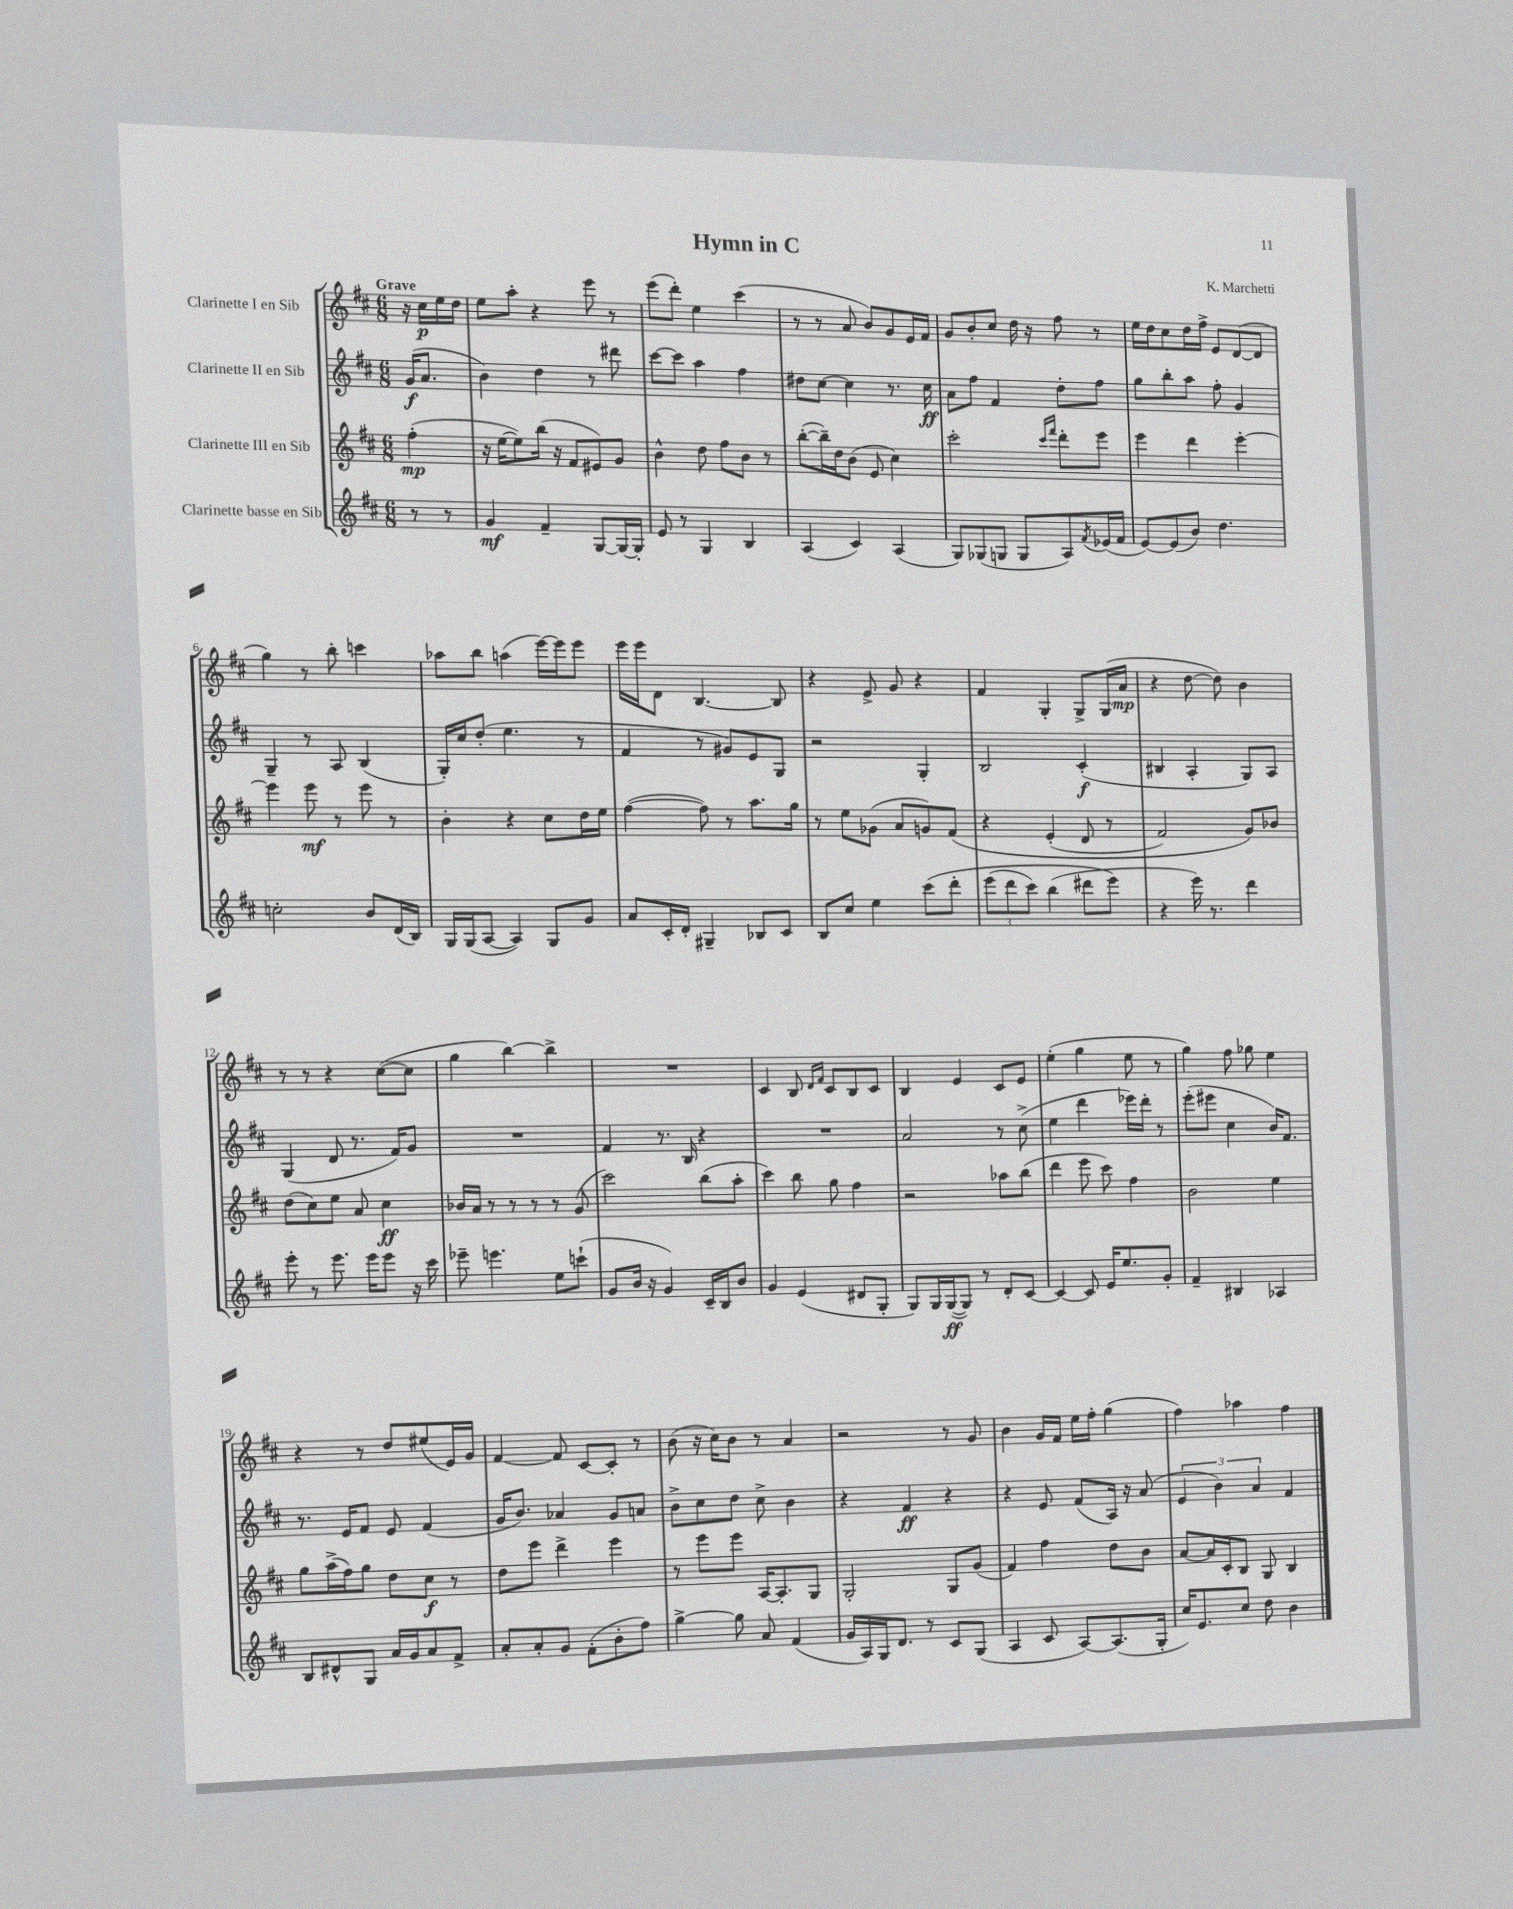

**kern	**dynam	**kern	**dynam	**kern	**dynam	**kern	**dynam
*part4	*part4	*part3	*part3	*part2	*part2	*part1	*part1
*staff4	*staff4	*staff3	*staff3	*staff2	*staff2	*staff1	*staff1
*I"Clarinette basse en Sib	*	*I"Clarinette III en Sib	*	*I"Clarinette II en Sib	*	*I"Clarinette I en Sib	*
*clefG2	*	*clefG2	*	*clefG2	*	*clefG2	*
*k[f#c#]	*	*k[f#c#]	*	*k[f#c#]	*	*k[f#c#]	*
*M6/8	*	*M6/8	*	*M6/8	*	*M6/8	*
=	=	=	=	=	=	=	=
!	!	!	!	!	!	!LO:TX:a:B:t=Grave	!
8r	.	(4ff#'\	mp	(16g/KL	f	16r	.
.	.	.	.	8.a/J	.	16cc#\LL	p
8r	.	.	.	.	.	16ee\	.
.	.	.	.	.	.	16dd\JJ	.
=1	=1	=1	=1	=1	=1	=1	=1
4g/	mf	16r	.	4b\)	.	8ee\L	.
.	.	[16ee\KL	.	.	.	.	.
.	.	8ee\])	.	.	.	8aa'\J	.
4f#~/	.	(16bb\Jk	.	4dd\	.	4r	.
.	.	16r	.	.	.	.	.
.	.	8f#/L	.	.	.	.	.
[8G/L	.	8e#X/)	.	8r	.	8eee\	.
16G/L_	.	8g/J	.	8ddd#X\	.	8r	.
16G'/JJ]	.	.	.	.	.	.	.
=2	=2	=2	=2	=2	=2	=2	=2
8e/	.	4b^^\	.	[8ccc#\L	.	(8eee\L	.
8r	.	.	.	8ccc#\J]	.	8ddd'\J)	.
4G/	.	8dd\	.	4aa\	.	4ee\	.
.	.	8ff#\L	.	.	.	.	.
4B/	.	8b\J	.	4ff#\	.	(4ccc#\	.
.	.	8r	.	.	.	.	.
=3	=3	=3	=3	=3	=3	=3	=3
(4A/	.	([8bb'\L	.	8dd#X\L	.	8r	.
.	.	16bb~\L])	.	[8cc#\J	.	8r	.
.	.	16dd\J	.	.	.	.	.
4c#/)	.	(8b\J	.	4cc#\]	.	8a/	.
.	.	8e/	.	.	.	8b/L)	.
(4A/	.	4cc#\)	.	8.r	.	8g/	.
.	.	.	.	.	.	16e/L	.
.	.	.	.	16cc#\	ff	16f#/JJ	.
=4	=4	=4	=4	=4	=4	=4	=4
8G/L)	.	2ccc#'\	.	8a\L	.	8g/L	.
(8G-X/	.	.	.	8ff#\J	.	8b'/	.
8Gn/J	.	.	.	4f#/	.	8cc#/J	.
8G/L	.	.	.	.	.	16dd\	.
.	.	.	.	.	.	16r	.
.	.	16qqccc#/LL	.	.	.	.	.
.	.	16qqfff#/JJ	.	.	.	.	.
8A/)	.	8ddd'\L	.	8dd'\L	.	8ff#\	.
8qf#/	.	.	.	.	.	.	.
(16e-X/L	.	8eee\J	.	8ff#\J	.	8r	.
16f#/JJ	.	.	.	.	.	.	.
=5	=5	=5	=5	=5	=5	=5	=5
[8e/L)	.	4eee\	.	8gg\L	.	16ee\LL	.
.	.	.	.	.	.	16dd\J	.
(8e/]	.	.	.	8bb'\	.	8cc#\	.
8b/J)	.	4ddd\	.	8aa\J	.	16dd\L	.
.	.	.	.	.	.	16ff#^\JJ	.
4.dd\	.	.	.	8ff#'\	.	8e/L	.
.	.	[4eee'\	.	4g/	.	([8d/	.
.	.	.	.	.	.	8d/J]	.
!!LO:LB:g=z
=6	=6	=6	=6	=6	=6	=6	=6
2ccn'\	.	4eee\]	.	4G~/	.	4gg\)	.
.	.	8eee\	mf	8r	.	8r	.
.	.	8r	.	8A/	.	8bb'\	.
8b/L	.	8eee\	.	(4B/	.	4cccn\	.
(16d/L	.	8r	.	.	.	.	.
16B/JJ)	.	.	.	.	.	.	.
=7	=7	=7	=7	=7	=7	=7	=7
16G/LL	.	4b'\	.	16G'/LL)	.	8aa-X\L	.
(16G/J	.	.	.	16cc#/J	.	.	.
[8A/J	.	.	.	(8dd'/J	.	8bb\J	.
4A/])	.	4r	.	4.ee\	.	(4aan\	.
8G/L	.	8cc#\L	.	.	.	[16eee\LL)	.
.	.	.	.	.	.	16eee\J]	.
8g/J	.	16dd\L	.	8r	.	8eee\J	.
.	.	16ee\JJ	.	.	.	.	.
=8	=8	=8	=8	=8	=8	=8	=8
8a/L	.	([4ff#\	.	4f#/	.	16eee\LL	.
.	.	.	.	.	.	16eee\J	.
16c#'/L	.	.	.	.	.	8d\J	.
16d'/JJ	.	.	.	.	.	.	.
4G#X~/	.	8ff#\])	.	8r	.	[4.B/	.
.	.	8r	.	8g#X/L)	.	.	.
8B-X/L	.	8.aa\L	.	8e/	.	.	.
8c#/J	.	.	.	8G/J	.	8B/]	.
.	.	16gg\Jk	.	.	.	.	.
=9	=9	=9	=9	=9	=9	=9	=9
8B/L	.	8r	.	2r	.	4r	.
8cc#/J	.	8ee\L	.	.	.	.	.
4ee\	.	(8g-X\J	.	.	.	8e^/	.
.	.	8a/L	.	.	.	8g/	.
(8ccc#\L	.	8gn/)	.	4G'/	.	4r	.
8ddd'\J	.	(8f#/J	.	.	.	.	.
=10	=10	=10	=10	=10	=10	=10	=10
(12eee\L	.	4r	.	2B/	.	4f#/	.
12ddd\	.	.	.	.	.	.	.
12ccc#\J)	.	.	.	.	.	.	.
(4bb\	.	(4e'/	.	.	.	4G'/	.
8ddd#X\L	.	8d/	.	(4c#'/	f	8G^/L	.
8eee\J)	.	8r	.	.	.	(16G/L	.
.	.	.	.	.	.	16a/JJ	mp
=11	=11	=11	=11	=11	=11	=11	=11
4r	.	2f#/)	.	4B#X/	.	4r	.
16eee\)	.	.	.	4A'/	.	[8dd\	.
8.r	.	.	.	.	.	.	.
.	.	.	.	.	.	8dd\])	.
4ddd\	.	8g/L)	.	8G/L)	.	4b\	.
.	.	8b-X/J	.	8A/J	.	.	.
!!LO:LB:g=z
=12	=12	=12	=12	=12	=12	=12	=12
8eee'\	.	(8dd\L	.	(4G/	.	8r	.
8r	.	8cc#\)	.	.	.	8r	.
8.eee\	.	8ee\J	.	8d/	.	4r	.
.	.	8a/	.	8.r	.	.	.
16eee\KL	.	.	.	.	.	.	.
8eee\J	.	4cc#\	ff	.	.	([8cc#\L	.
.	.	.	.	16f#/KL)	.	.	.
16r	.	.	.	8g/J	.	8cc#\J]	.
16ccc#\	.	.	.	.	.	.	.
=13	=13	=13	=13	=13	=13	=13	=13
8eee-X~\	.	16b-X/LL	.	2.r	.	4gg\	.
.	.	16a/JJ	.	.	.	.	.
4.eeen\	.	8r	.	.	.	.	.
.	.	8r	.	.	.	[4bb\)	.
.	.	8r	.	.	.	.	.
8ee\L	.	8r	.	.	.	4bb^\]	.
(8cccn`\J	.	(8g/	.	.	.	.	.
=14	=14	=14	=14	=14	=14	=14	=14
8g/L	.	2ccc#\)	.	4f#/	.	2.r	.
16b/Jk	.	.	.	.	.	.	.
16r	.	.	.	.	.	.	.
4g/)	.	.	.	8.r	.	.	.
.	.	.	.	16B/	.	.	.
16c#~/LL	.	(8bb\L	.	4r	.	.	.
16B/J	.	.	.	.	.	.	.
8b/J	.	8aa'\J	.	.	.	.	.
=15	=15	=15	=15	=15	=15	=15	=15
4g/	.	4ccc#\)	.	2.r	.	4c#/	.
(4e/	.	8bb\	.	.	.	8B/	.
.	.	.	.	.	.	16qqd/LL	.
.	.	.	.	.	.	16qqf#/JJ	.
.	.	8gg\	.	.	.	8c#/L	.
8d#X/L	.	4ff#\	.	.	.	8B/	.
8G'/J	.	.	.	.	.	8c#/J	.
=16	=16	=16	=16	=16	=16	=16	=16
8G/L)	.	2r	.	2a/	.	4B/	.
16G/L	.	.	.	.	.	.	.
([16G/J	ff	.	.	.	.	.	.
8G/J])	.	.	.	.	.	4e/	.
8r	.	.	.	.	.	.	.
8d'/L	.	8aa-X\L	.	8r	.	8c#/L	.
[8c#/J	.	(8bb\J	.	(8cc#^\	.	8e/J	.
=17	=17	=17	=17	=17	=17	=17	=17
4c#/_	.	4ddd\	.	4ee\	.	(4ee'\	.
8c#/]	.	8eee\	.	4ddd\	.	4gg\	.
16e/KL	.	8ccc#\)	.	.	.	.	.
8.ee/	.	.	.	.	.	.	.
.	.	4ff#\	.	16eee-X\LL)	.	8ee\	.
.	.	.	.	16ddd'\JJ	.	.	.
8g'/J	.	.	.	8r	.	8r	.
=18	=18	=18	=18	=18	=18	=18	=18
4f#~/	.	2b\	.	(8eee'\L	.	4gg\)	.
.	.	.	.	8eee#X\J	.	.	.
4B#X/	.	.	.	4cc#\	.	8ff#\	.
.	.	.	.	.	.	8gg-X\	.
4A-X/	.	4ee\	.	16b/KL)	.	4ee\	.
.	.	.	.	8.f#/J	.	.	.
!!LO:LB:g=z
=19	=19	=19	=19	=19	=19	=19	=19
8B/L	.	8gg\L	.	8.r	.	4r	.
8d#X^^/	.	(16aa^\L	.	.	.	.	.
.	.	16ff#\J)	.	16e/KL	.	.	.
8G/J	.	8gg\J	.	8f#/J	.	8r	.
16a/LL	.	8dd\L	.	8e/	.	8dd/L	.
16g/J	.	.	.	.	.	.	.
8a/	.	8cc#\J	f	(4f#/	.	(8ee#X/	.
8f#^/J	.	8r	.	.	.	16e/L)	.
.	.	.	.	.	.	16g/JJ	.
=20	=20	=20	=20	=20	=20	=20	=20
8a'/L	.	8dd\L	.	16g/KL	.	[4f#/	.
.	.	.	.	8.b/J)	.	.	.
8a'/	.	8eee\J	.	.	.	.	.
8g/J	.	4ddd^\	.	4a-X/	.	8f#/]	.
(8f#'\L	.	.	.	.	.	[8c#/L	.
8b'\	.	4eee\	.	8g/L	.	8c#'/J]	.
8ff#\J)	.	.	.	8an/J	.	8r	.
=21	=21	=21	=21	=21	=21	=21	=21
[4gg^\	.	8r	.	8b^\L	.	(8b\	.
.	.	8eee\L	.	8cc#\	.	16r	.
.	.	.	.	.	.	16cc#\KL)	.
8gg\]	.	8eee\J	.	8dd\J	.	8b\J	.
8a/	.	[16A/KL	.	8cc#^\	.	8r	.
.	.	8.A'/]	.	.	.	.	.
(4f#/	.	.	.	4b\	.	4a/	.
.	.	8G/J	.	.	.	.	.
=22	=22	=22	=22	=22	=22	=22	=22
16g/LL	.	2G'/	.	4r	.	2r	.
16A/)	.	.	.	.	.	.	.
16G/J	.	.	.	.	.	.	.
8.d/J	.	.	.	.	.	.	.
.	.	.	.	4f#/	ff	.	.
8r	.	.	.	.	.	.	.
8c#/L	.	8G/L	.	4r	.	8r	.
(8G/J	.	(8g/J	.	.	.	8g/	.
=23	=23	=23	=23	=23	=23	=23	=23
4A/	.	4f#/)	.	4r	.	4b\	.
8c#/	.	4ff#\	.	8e/	.	16g/LL	.
.	.	.	.	.	.	16f#/JJ	.
[8A/L)	.	.	.	(8f#/L	.	16ee\LL	.
.	.	.	.	.	.	16ff#'\JJ	.
(8.A/]	.	8dd\L	.	16A/Jk)	.	(4gg\	.
.	.	.	.	16r	.	.	.
.	.	8b\J	.	(8a/	.	.	.
16G'/Jk	.	.	.	.	.	.	.
=24	=24	=24	=24	=24	=24	=24	=24
16cc#/KL)	.	[8a/L	.	6e/	.	4ff#\)	.
8.e/	.	.	.	.	.	.	.
.	.	16a/L]	.	.	.	.	.
.	.	.	.	6b\)	.	.	.
.	.	16c#'/J	.	.	.	.	.
8cc#/J	.	8B/J	.	.	.	4aa-X\	.
.	.	.	.	6a/	.	.	.
8dd\	.	8G/	.	.	.	.	.
4b\	.	4B/	.	4f#/	.	4ff#\	.
==	==	==	==	==	==	==	==
*-	*-	*-	*-	*-	*-	*-	*-
